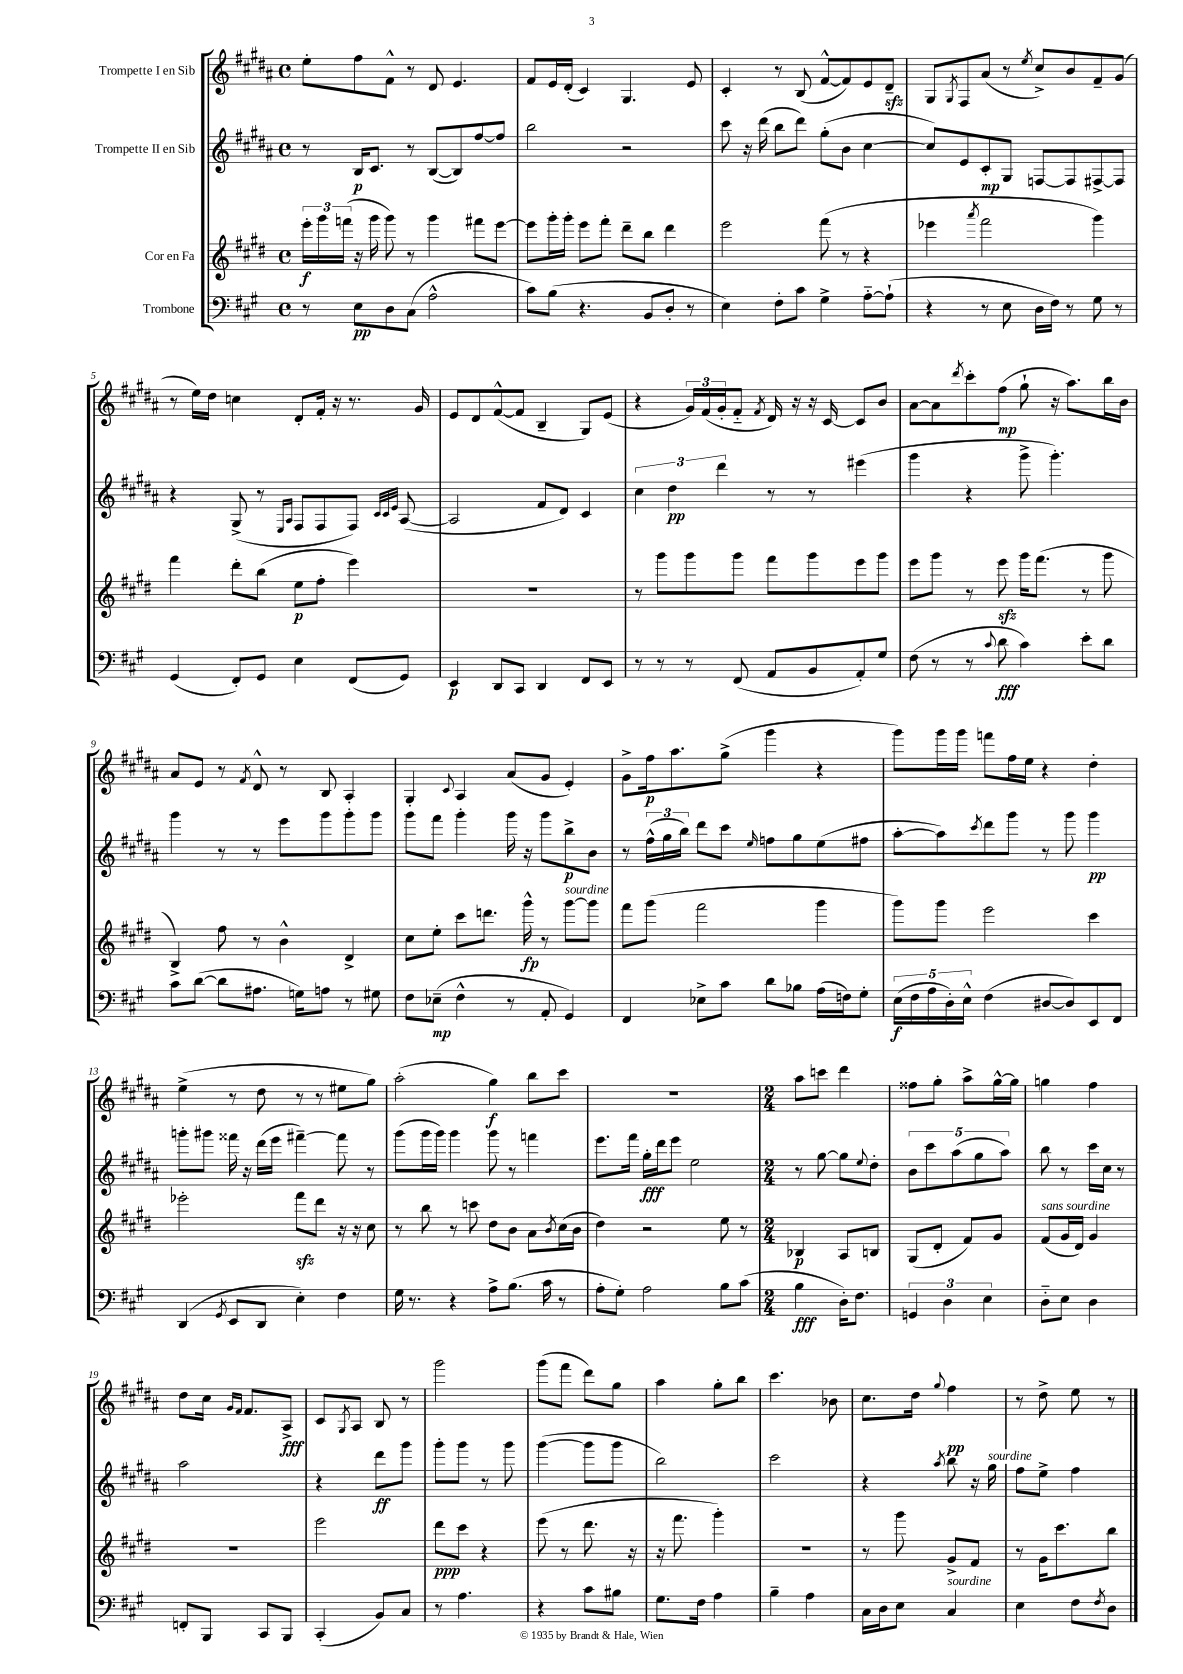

**kern	**kern	**kern	**kern
*staff4	*staff3	*staff2	*staff1
*clefF4	*clefG2	*clefG2	*clefG2
*k[f#c#g#]	*k[f#c#g#d#]	*k[f#c#g#d#a#]	*k[f#c#g#d#a#]
*M4/4	*M4/4	*M4/4	*M4/4
*met(c)	*met(c)	*met(c)	*met(c)
8r	24eee'	8r	8ee'
.	24ggg#	.	.
.	(24fff	.	.
8E	16r	16B	8ff#
.	16ggg#	8.c#	.
8D	8ggg#)	.	8f#^^
(8C#	8r	8r	8r
2A^^	4ggg#	([8B	8d#
.	.	8B])	4.e
.	8fff#	[8ff#	.
.	[8eee	8ff#]	.
=	=	=	=
8c#)	8eee]	2bb	8f#
(8B	16ggg#'	.	16e
.	16ggg#'	.	(16d#'
4.r	8eee	.	4c#)
.	8fff#'	.	.
.	8ddd#~	2r	4.G#
8BB	8bb	.	.
8D'	4ddd#	.	.
8r	.	.	8e
=	=	=	=
4E)	2eee	8ccc#	4c#'
.	.	16r	.
.	.	(16ddd#	.
8F#'	.	8bb	8r
8c#	.	8ddd#)	(8B
4G#^	(8fff#	(8gg#'	[8f#^^
.	8r	8b	8f#])
[8A'~	4r	[4cc#	8e
(8A`]	.	.	8d#~
=	=	=	=
4r	4eee-	8cc#])	8G#
.	.	.	8qG#
.	.	8e	8F#
.	8qaaa	.	.
8r	2fff#	8c#'	(8a#
8E	.	8G#	8r
.	.	.	8qee
16D	.	[8F	8cc#^)
16F#)	.	.	.
8r	.	8F]	8b
8G#	4ggg#)	[8F#^	8f#~
8r	.	8F#]	(8g#
=	=	=	=
(4GG#	4fff#	4r	8r
.	.	.	16ee)
.	.	.	16dd#
8FF#')	8ddd#'	(8G#^	4cc
8GG#	(8bb	8r	.
.	.	16qqE	.
.	.	16qqA#	.
4E	8ee	8F#	8d#'
.	8ff#'	8F#	16f#'
.	.	.	16r
(8FF#	4eee)	8F#)	8.r
.	.	32qqc#	.
.	.	32qqc#	.
.	.	32qqe	.
8GG#)	.	([8A#	.
.	.	.	16g#
=	=	=	=
4EE	1r	2A#]	8e
.	.	.	8d#
8DD	.	.	([8f#^^
8CC#	.	.	8f#]
4DD	.	8f#	4B~
.	.	8d#)	.
8FF#	.	4c#	8G#)
8EE	.	.	(8e
=	=	=	=
8r	8r	6cc#	4r
8r	8ggg#	.	.
.	.	6dd#	.
8r	8ggg#	.	24g#)
.	.	.	(24f#
.	.	6ddd#	24g#'
(8FF#	8ggg#	.	8f#'~
.	.	.	8qf#
8AA	8fff#	8r	16d#)
.	.	.	16r
8BB	8ggg#	8r	16r
.	.	.	[16c#
8AA')	8eee	(4eee#	8c#]
8G#	8ggg#	.	8b
=	=	=	=
(8F#	8eee	4ggg#	[8a#
8r	8ggg#	.	8a#]
.	.	.	8qddd#
8r	8r	4r	8ccc#'
8qqc#	.	.	.
8d	8eee	.	(8ff#
4c#)	16ggg#	8ggg#^	8gg#`
.	(8.fff#	.	.
.	.	4.ggg#')	16r
.	.	.	8.aa#)
8e'	8r	.	.
8d	8ggg#	.	16bb
.	.	.	16b
=	=	=	=
8c#	4B^)	4ggg#	8a#
([8d	.	.	8e
8d]	8ff#	8r	8r
.	.	.	8qf#
8.A#	8r	8r	8d#^^
.	4b^^	8eee	8r
16G)	.	.	.
8A	.	8ggg#	8B
8r	4d#^	8ggg#'	4A#'
8G#	.	8ggg#	.
=	=	=	=
8F#	8cc#	8ggg#	4G#'
(8E-~	8ee'	8fff#	.
.	.	.	8qqc#
4F#^^	8ccc#	4ggg#'	4A#
.	8.ddd	.	.
8r	.	16ggg#	(8a#
.	16ggg#^^	16r	.
8AA'	8r	8ggg#	8g#
4GG#)	[8ggg#	8bb^	4e')
.	8ggg#]	8b	.
=	=	=	=
4FF#	8fff#	8r	8g#^
.	(8ggg#	(24ff#^^	16ff#
.	.	24gg#	.
.	.	.	8.aa#
.	.	24bb)	.
8E-^	2fff#	8ddd#	.
8c#	.	8ccc#	(8gg#^
.	.	16qqee	.
8d	.	8ff	4ggg#
8B-	.	8gg#	.
(16A	4ggg#	(8ee	4r
16F)	.	.	.
8G#'	.	8ff#	.
=	=	=	=
(20E	8ggg#)	[8aa#'	8ggg#)
20F#	.	.	.
20A	.	.	.
.	8ggg#	8aa#])	16ggg#
20D')	.	.	.
.	.	.	16ggg#
20E^^	.	.	.
.	.	8qccc#	.
(4F#	2eee	8ddd#	8fff
.	.	8ggg#	16ff#
.	.	.	16ee
[8D#	.	8r	4r
8D#])	.	8ggg#	.
8EE	4ccc#	4ggg#	4dd#'
8FF#	.	.	.
=	=	=	=
(4DD	2eee-'	8ggg'	(4ee^
.	.	8ggg#	.
8qGG#	.	.	.
8EE	.	16fff##	8r
.	.	16r	.
8DD	.	(16ddd#	8dd#
.	.	16eee	.
4E')	8fff#	[4fff#~)	8r
.	8ddd#	.	8r
4F#	16r	8fff#]	8ee#
.	16r	.	.
.	8cc#	8r	8gg#)
=	=	=	=
16G#	8r	(8ggg#	(2aa#'
8.r	.	.	.
.	8bb	16ggg#	.
.	.	16ggg#)	.
4r	8r	4ggg#	.
.	8ccc	.	.
8A^	8dd#	8ggg#	4gg#)
(8.B	8b	8r	.
.	8a	4fff	8bb
16c#	.	.	.
.	8qb	.	.
8r	(16cc#	.	8ccc#
.	16b	.	.
=	=	=	=
8A'	4dd#)	8.eee	1r
8G#')	.	.	.
.	.	16fff#	.
2A	2r	16gg#'	.
.	.	16ddd#	.
.	.	8eee	.
.	.	2ee	.
8B	8ee	.	.
(8c#	8r	.	.
=	=	=	=
*M2/4	*M2/4	*M2/4	*M2/4
4B	4B-	8r	8aa#
.	.	[8gg#	8ccc
16D')	8A	8gg#]	4ddd#
8.F#	.	.	.
.	.	8qqee	.
.	8B	8dd#'	.
=	=	=	=
6GG	(8G#	10b	8ff##
.	.	10ccc#	.
.	8d#'	.	8gg#'
6D	.	.	.
.	.	(10aa#	.
.	8f#)	.	8aa#^
.	.	10gg#	.
6E	.	.	.
.	8g#	.	[16gg#^^
.	.	10aa#)	.
.	.	.	16gg#]
=	=	=	=
8D'~	(8f#	8bb	4gg
8E	16g#	8r	.
.	16d#)	.	.
4D	4g#	16ccc#	4ff#
.	.	16cc#	.
.	.	8r	.
=	=	=	=
8FF'	2r	2aa#	8dd#
8BBB	.	.	16cc#
.	.	.	16qqg#
.	.	.	16qqf#
.	.	.	8.f#
8CC#	.	.	.
8BBB	.	.	8A#^
=	=	=	=
(4CC#'	2eee	4r	8c#
.	.	.	8qG#
.	.	.	8A#
8BB)	.	8ddd#	8B
8C#	.	8ggg#	8r
=	=	=	=
8r	8ddd#	8ggg#'	2ggg#
4.A	8ccc#	8ggg#	.
.	4r	8r	.
.	.	8ggg#	.
=	=	=	=
4r	(8eee	([4ggg#	(8ggg#
.	8r	.	8fff#
8c#	8.ddd#	8ggg#]	8ddd#)
8B#	.	8ggg#	8gg#
.	16r	.	.
=	=	=	=
8.G#	16r	2bb)	4aa#
.	8.fff#	.	.
16F#	.	.	.
4A	4ggg#')	.	8gg#'
.	.	.	8bb
=	=	=	=
4B~	2r	2ccc#	4.ccc#
4A	.	.	.
.	.	.	8b-
=	=	=	=
16C#	8r	4r	8.cc#
16D	.	.	.
8E	8ggg#	.	.
.	.	.	16dd#
.	.	8qaa#	8qqgg#
4C#	8g#^	8bb	4ff#
.	8f#	16r	.
.	.	16gg#	.
=	=	=	=
4E	8r	8ff#	8r
.	16g#	8ee^	8dd#^
.	8.ccc#	.	.
8F#	.	4ff#	8ee
8qF#	.	.	.
8D	8bb	.	8r
==	==	==	==
*-	*-	*-	*-
